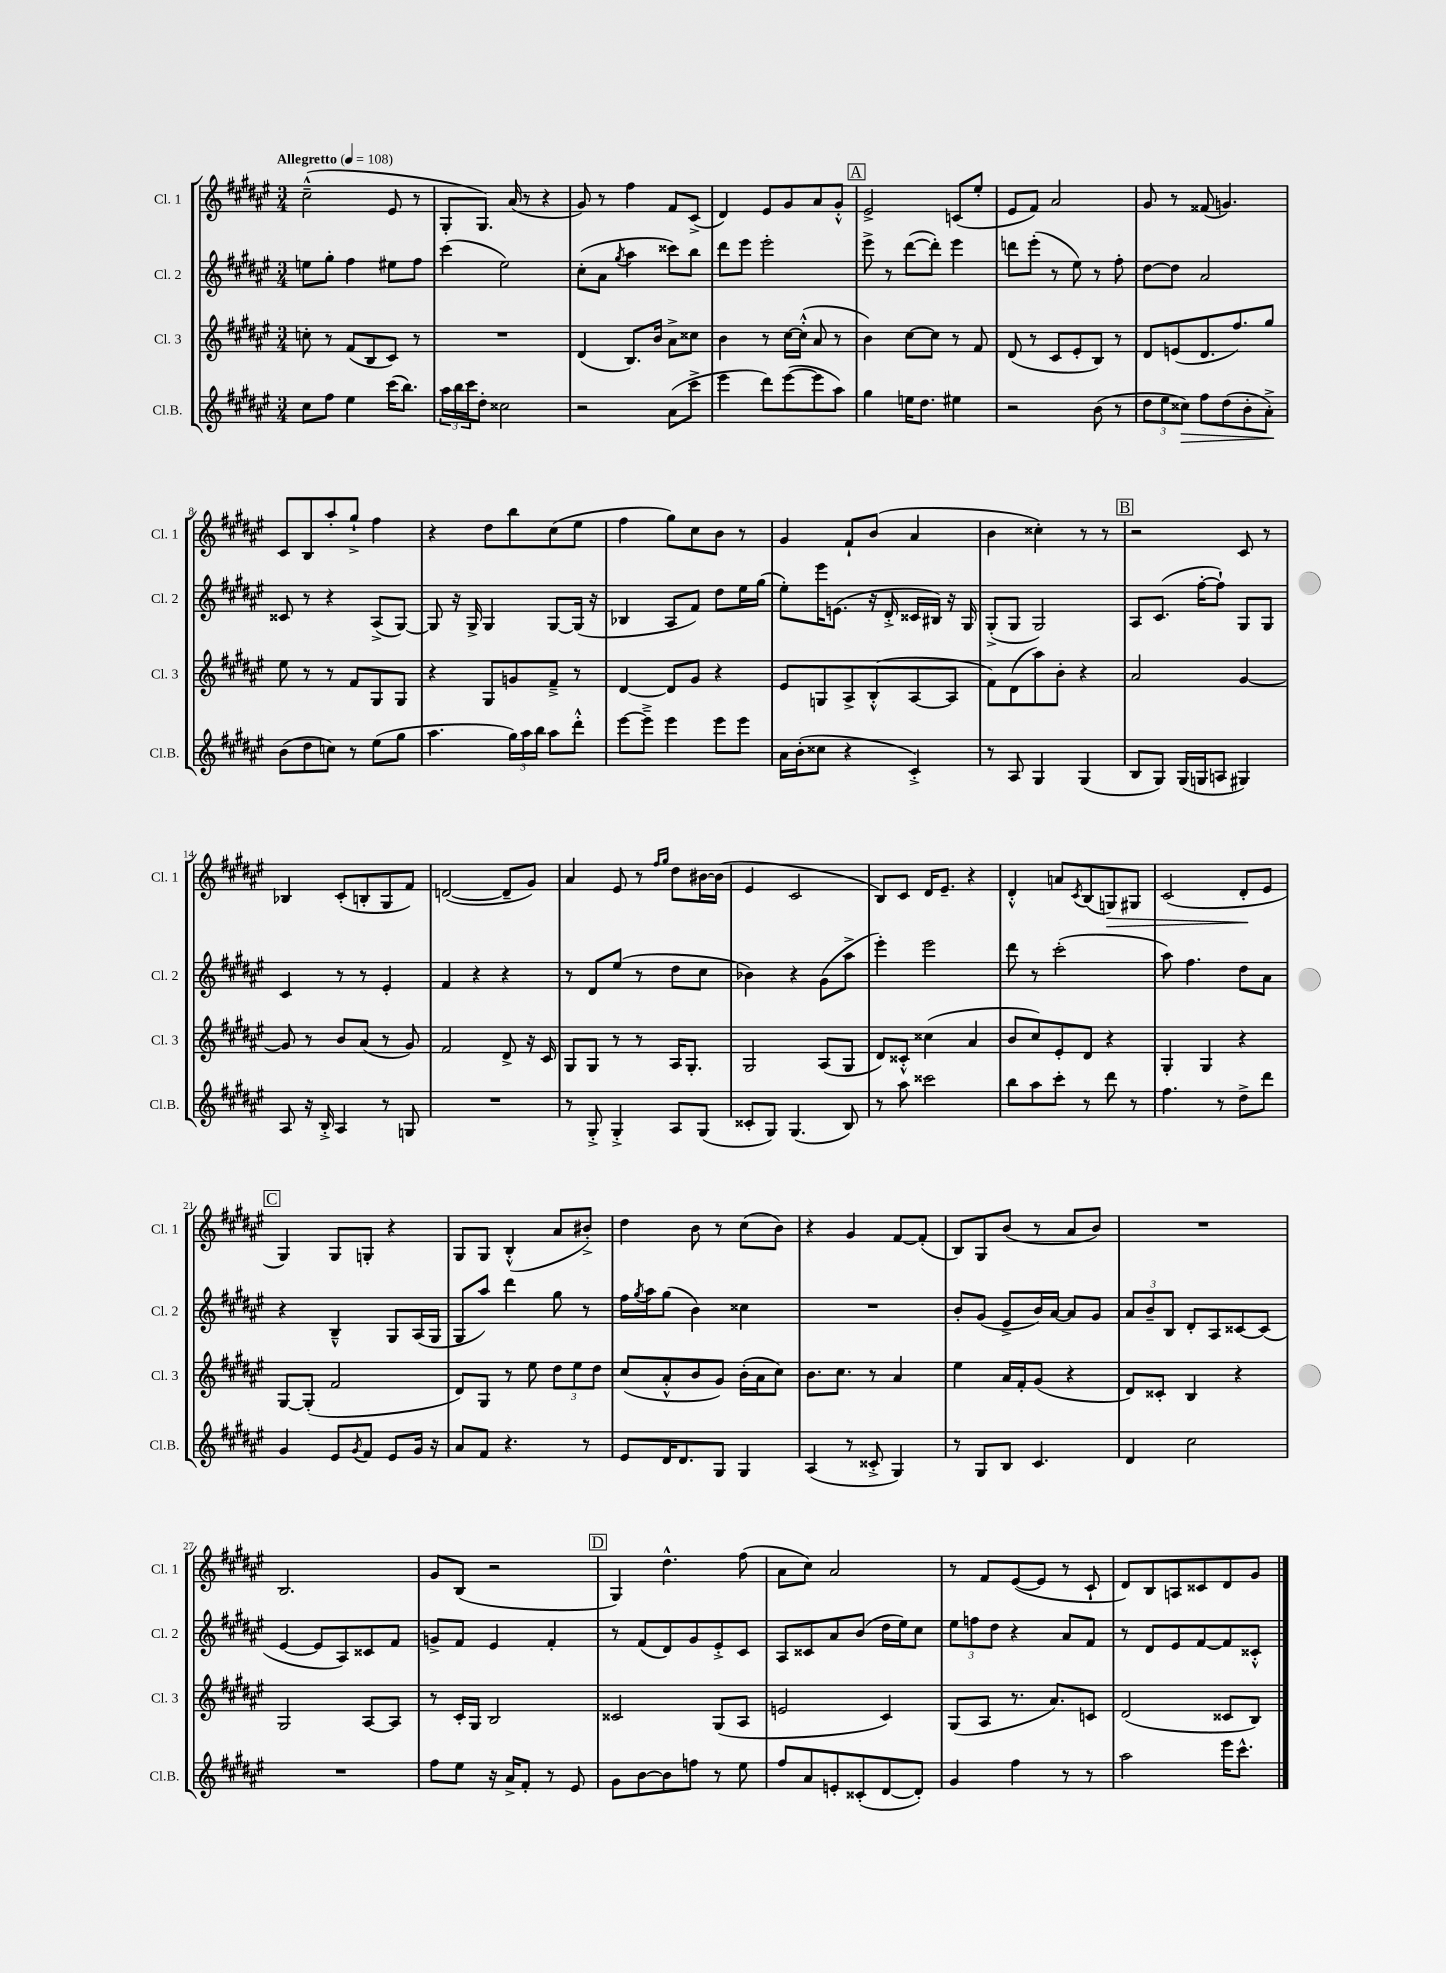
<<
\new StaffGroup <<
\new Staff = "s0" \with { instrumentName = "Cl. 1" shortInstrumentName = "Cl. 1" } {
    \clef treble \key fis \major \numericTimeSignature \time 3/4 \tempo "Allegretto" 4 = 108
    cis''2---^( eis'8 r8 |
    gis8-. gis8.) ais'16( r8 r4 |
    gis'8) r8 fis''4 fis'8 cis'8->( |
    dis'4) eis'8 gis'8 ais'8 gis'8-.-^ |
    \mark \markup { \box "A" } eis'2-> c'8( eis''8-. |
    eis'8 fis'8) ais'2 |
    gis'8 r8 fisis'8( g'4.) |
    cis'8 b8 ais''8-. gis''8-!-> fis''4 |
    r4 dis''8 b''8 cis''8( eis''8 |
    fis''4 gis''8) cis''8 b'8 r8 |
    gis'4 fis'8-! b'8( ais'4 |
    b'4 cisis''4-.) r8 r8 |
    \mark \markup { \box "B" } r2 cis'8 r8 |
    bes4 cis'8-.( b8-. gis8 fis'8) |
    d'2~( d'8-- gis'8) |
    ais'4 eis'8 r8 \grace { fis''16 gis''16 } dis''8 bis'16~ bis'16( |
    eis'4 cis'2 |
    b8) cis'8 dis'16 eis'8.-- r4 |
    dis'4-.-^ a'8 \acciaccatura { cis'8 } b8( g8\>) gis8 |
    cis'2( dis'8-.\! eis'8 |
    \mark \markup { \box "C" } gis4) gis8 g8-. r4 |
    gis8 gis8 b4-.-^( ais'8 bis'8-.->) |
    dis''4 b'8 r8 cis''8( b'8) |
    r4 gis'4 fis'8~ fis'8-.( |
    b8) gis8 b'8( r8 ais'8 b'8) |
    R2. |
    b2. |
    gis'8 b8( r2 |
    \mark \markup { \box "D" } gis4) dis''4.-^ fis''8( |
    ais'8 cis''8) ais'2 |
    r8 fis'8 eis'8~( eis'8 r8 cis'8-! |
    dis'8) b8 a8 cisis'8 dis'8 gis'8 \bar "|." |
}
\new Staff = "s1" \with { instrumentName = "Cl. 2" shortInstrumentName = "Cl. 2" } {
    \clef treble \key fis \major \numericTimeSignature \time 3/4
    e''8 gis''8-. fis''4 eis''8 fis''8 |
    cis'''4( eis''2) |
    cis''8-.( ais'8 \acciaccatura { gis''8 } ais''4 cisis'''8) b''8 |
    dis'''8 eis'''8 eis'''2-. |
    \mark \markup { \box "A" } eis'''8-> r8 dis'''8~( dis'''8-.) eis'''4 |
    d'''8 eis'''8-.( r8 eis''8) r8 fis''8-. |
    dis''8~ dis''8 ais'2 |
    cisis'8 r8 r4 ais8->( gis8~) |
    gis8 r16 gis16-> gis4 gis8~ gis16( r16 |
    bes4 ais8 fis'8) dis''8 eis''16 gis''16( |
    eis''8-.) eis'''16 e'8.( r16 dis'16-.-> cisis'16 bis16) r16 gis16 |
    gis8-.->( gis8 gis2) |
    \mark \markup { \box "B" } ais8 cis'8.( fis''16~-. fis''8-!) gis8 gis8 |
    cis'4 r8 r8 eis'4-. |
    fis'4 r4 r4 |
    r8 dis'8 eis''8( r8 dis''8 cis''8 |
    bes'4) r4 gis'8( ais''8-> |
    eis'''4-.) eis'''2 |
    dis'''8 r8 cis'''2-.( |
    ais''8) fis''4. dis''8 ais'8 |
    \mark \markup { \box "C" } r4 b4---^ gis8 ais16( gis16 |
    gis8 ais''8) dis'''4 gis''8 r8 |
    fis''16 \acciaccatura { gis''8 } ais''16 gis''8( b'4) cisis''4 |
    R2. |
    b'8-. gis'8( eis'8-> b'16) ais'16~ ais'8 gis'8 |
    \tuplet 3/2 { ais'8 b'8-- b8 } dis'8-. ais8 cisis'8~ cisis'8( |
    eis'4~ eis'8 ais8) cisis'8 fis'8 |
    g'8-> fis'8 eis'4 fis'4-. |
    \mark \markup { \box "D" } r8 fis'8( dis'8) gis'8 eis'8-.-> cis'8 |
    ais8 cisis'8 ais'8 b'8( dis''16 eis''16) cis''8 |
    \tuplet 3/2 { eis''8 f''8 dis''8 } r4 ais'8 fis'8 |
    r8 dis'8 eis'8 fis'8~ fis'8 cisis'8-.-^ \bar "|." |
}
\new Staff = "s2" \with { instrumentName = "Cl. 3" shortInstrumentName = "Cl. 3" } {
    \clef treble \key fis \major \numericTimeSignature \time 3/4
    c''8-. r8 fis'8( b8 cis'8) r8 |
    R2. |
    dis'4( b8.) b'16 ais'8-> cisis''8 |
    b'4 r8 cis''16~ cis''16-.-^( ais'8 r8 |
    \mark \markup { \box "A" } b'4) cis''8~ cis''8 r8 fis'8 |
    dis'8( r8 cis'8 eis'8-. b8) r8 |
    dis'8 e'8( dis'8. fis''8.) gis''8 |
    eis''8 r8 r8 fis'8 gis8 gis8 |
    r4 gis8 g'8 fis'8---> r8 |
    dis'4~ dis'8 gis'8 r4 |
    eis'8 g8 ais8-> b8-.-^( ais8~ ais8 |
    fis'8) dis'8( ais''8) b'8-. r4 |
    \mark \markup { \box "B" } ais'2 gis'4~ |
    gis'8 r8 b'8 ais'8( r8 gis'8) |
    fis'2 dis'8-> r16 cis'16 |
    gis8 gis8 r8 r8 ais16 gis8.-. |
    gis2 ais8( gis8 |
    dis'8) cisis'8-.-^ cisis''4( ais'4 |
    b'8 cis''8) eis'8-. dis'8 r4 |
    gis4-. gis4 r4 |
    \mark \markup { \box "C" } gis8~ gis8-.( fis'2 |
    dis'8) gis8 r8 eis''8 \tuplet 3/2 { dis''8 eis''8 dis''8 } |
    cis''8( ais'8-.-^ b'8 gis'8) b'16-.( ais'16 cis''8) |
    b'8. cis''8. r8 ais'4 |
    eis''4 ais'16 fis'16-. gis'8( r4 |
    dis'8) cisis'8-. b4 r4 |
    gis2 ais8~ ais8 |
    r8 cis'16-. gis16 b2 |
    \mark \markup { \box "D" } cisis'2 gis8( ais8 |
    e'2 cis'4) |
    gis8( ais8 r8. ais'8.) c'8 |
    dis'2( cisis'8 b8) \bar "|." |
}
\new Staff = "s3" \with { instrumentName = "Cl.B." shortInstrumentName = "Cl.B." } {
    \clef treble \key fis \major \numericTimeSignature \time 3/4
    cis''8 fis''8 eis''4 cis'''16( b''8.) |
    \tuplet 3/2 { ais''16 b''16 cis'''16 } dis''8-. cisis''2 |
    r2 ais'8( cis'''8-> |
    eis'''4 dis'''8) eis'''8~( eis'''8 ais''8) |
    \mark \markup { \box "A" } gis''4 e''16 dis''8. eis''4 |
    r2 b'8( r8 |
    \tuplet 3/2 { dis''8 eis''8 cisis''8\>) } fis''8 dis''8( b'8-. ais'8-.->\!) |
    b'8( dis''8 c''8) r8 eis''8( gis''8 |
    ais''4. \tuplet 3/2 { gis''16) ais''16 b''16 } ais''8 dis'''8-.-^ |
    eis'''8~ eis'''8---> eis'''4 eis'''8 eis'''8 |
    ais'16 b'16-.( cisis''8 r4 cis'4-.->) |
    r8 ais8 gis4 gis4( |
    \mark \markup { \box "B" } b8 gis8) gis16( g16 a8 gis4) |
    ais8 r16 b16-.-> ais4 r8 g8 |
    R2. |
    r8 gis8-.-> gis4-.-> ais8 gis8( |
    cisis'8-. gis8) gis4.( b8) |
    r8 ais''8 cisis'''2 |
    b''8 ais''8 cis'''8-. r8 dis'''8 r8 |
    fis''4. r8 dis''8-> dis'''8 |
    \mark \markup { \box "C" } gis'4 eis'8 \acciaccatura { gis'8 } fis'8 eis'8 gis'16 r16 |
    ais'8 fis'8 r4. r8 |
    eis'8 dis'16 dis'8. gis8 gis4 |
    ais4( r8 cisis'8-.-> gis4) |
    r8 gis8 b8 cis'4. |
    dis'4 cis''2 |
    R2. |
    fis''8 eis''8 r16 ais'16-> fis'8-. r8 eis'8 |
    \mark \markup { \box "D" } gis'8 b'8~ b'8 f''8 r8 eis''8 |
    fis''8 ais'8 e'8-. cisis'8-.( dis'8~ dis'8-.) |
    gis'4 fis''4 r8 r8 |
    ais''2 eis'''16 cis'''8.-^ \bar "|." |
}
>>
>>
